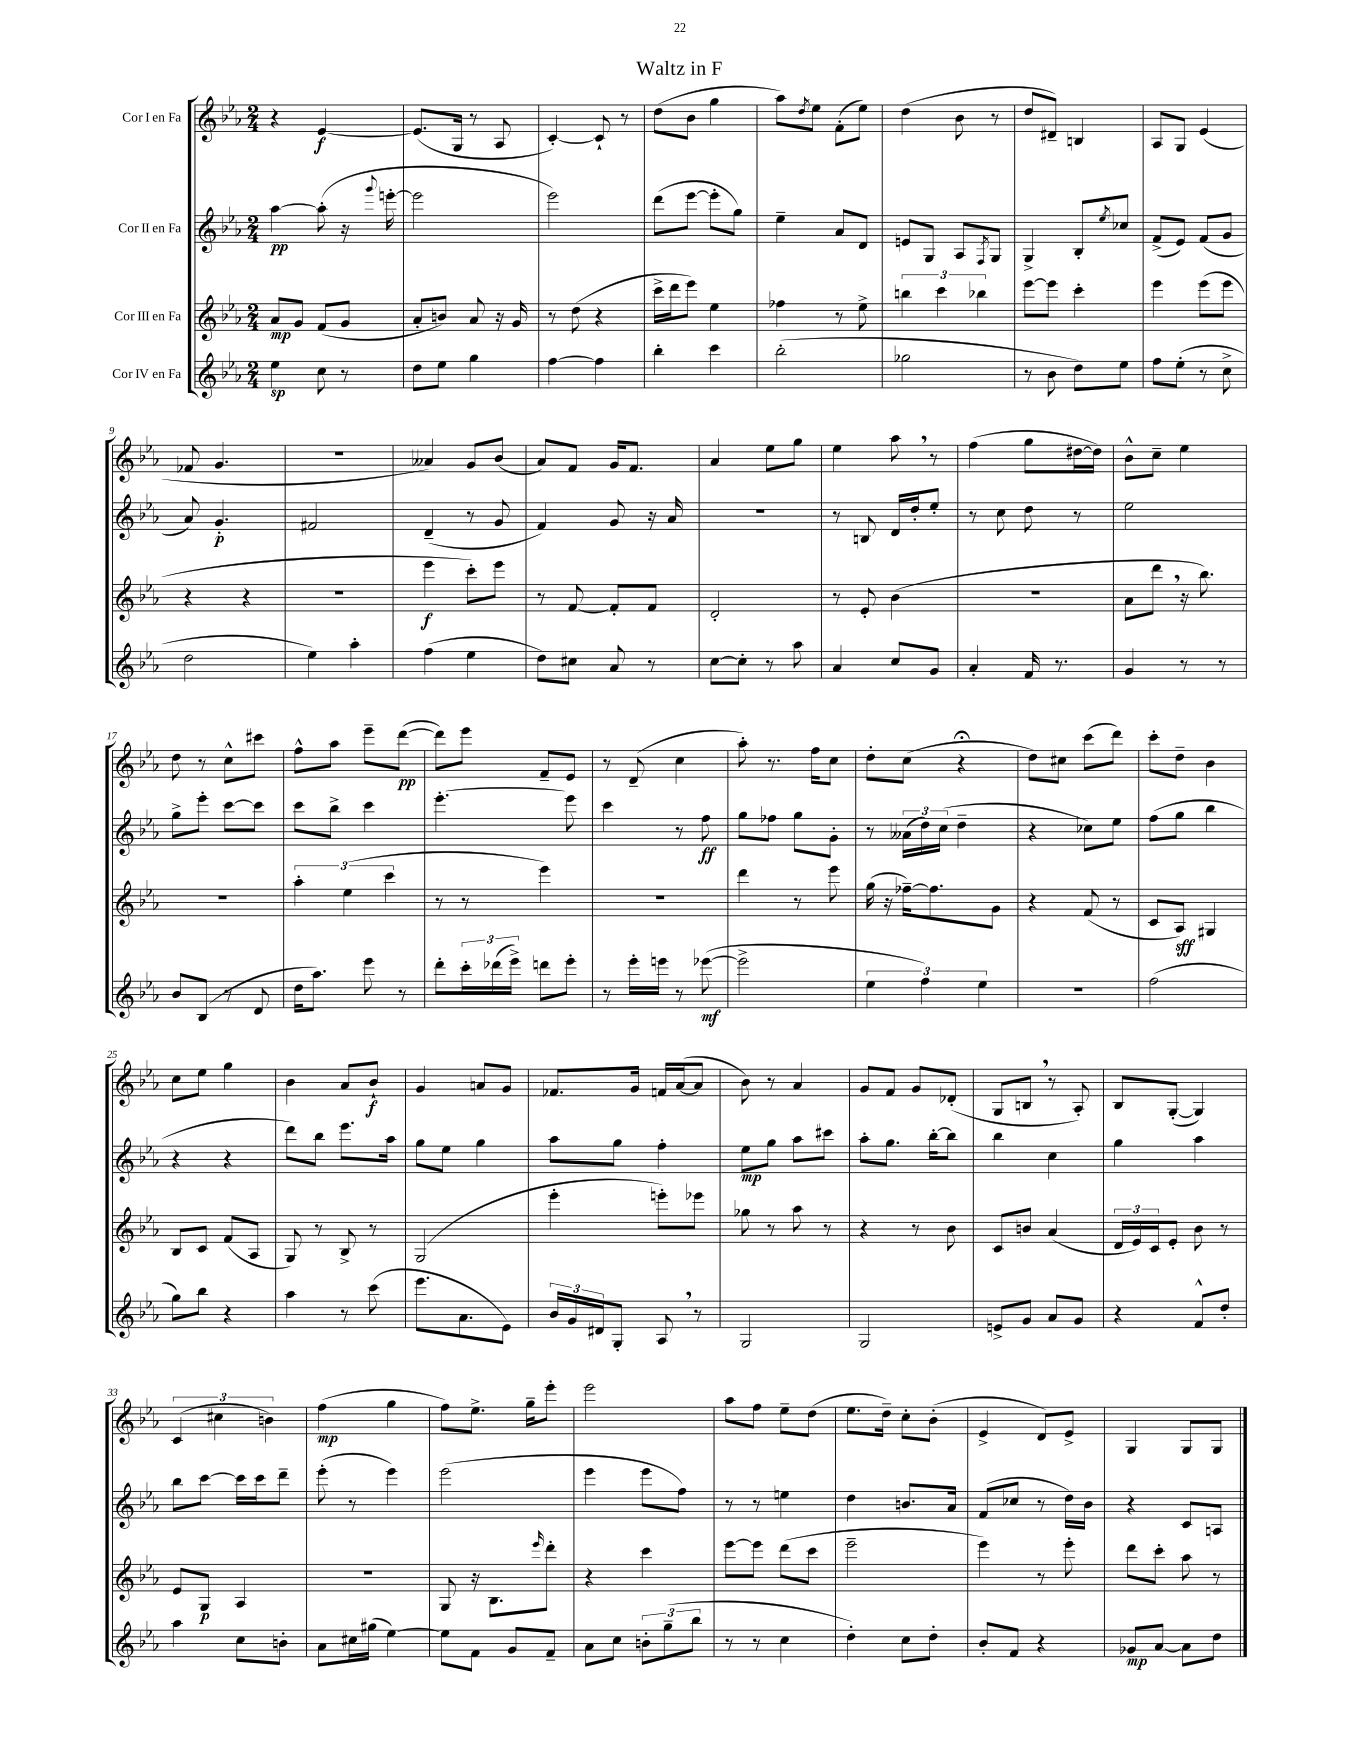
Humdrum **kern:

**kern	**dynam	**kern	**dynam	**kern	**dynam	**kern	**dynam
*part4	*part4	*part3	*part3	*part2	*part2	*part1	*part1
*staff4	*staff4	*staff3	*staff3	*staff2	*staff2	*staff1	*staff1
*I"Cor IV en Fa	*	*I"Cor III en Fa	*	*I"Cor II en Fa	*	*I"Cor I en Fa	*
*clefG2	*	*clefG2	*	*clefG2	*	*clefG2	*
*k[b-e-a-]	*	*k[b-e-a-]	*	*k[b-e-a-]	*	*k[b-e-a-]	*
*M2/4	*	*M2/4	*	*M2/4	*	*M2/4	*
=1	=1	=1	=1	=1	=1	=1	=1
4ee-\	sp	8a-/L	mp	[4aa-\	pp	4r	.
.	.	8g/J	.	.	.	.	.
8cc\	.	(8f/L	.	(8aa-'\]	.	[4e-/	f
8r	.	8g/J	.	16r	.	.	.
.	.	.	.	8qqggg/	.	.	.
.	.	.	.	[16eeen'\	.	.	.
=2	=2	=2	=2	=2	=2	=2	=2
8dd\L	.	8a-'/L	.	2eee\]	.	(8.e-/L]	.
8ee-\J	.	8bn/J)	.	.	.	.	.
.	.	.	.	.	.	16G/Jk	.
4gg\	.	8a-/	.	.	.	8r	.
.	.	16r	.	.	.	8A-/	.
.	.	16g/	.	.	.	.	.
=3	=3	=3	=3	=3	=3	=3	=3
[4ff\	.	8r	.	2eee-\)	.	[4c'/)	.
.	.	(8dd\	.	.	.	.	.
4ff\]	.	4r	.	.	.	8c`/]	.
.	.	.	.	.	.	8r	.
=4	=4	=4	=4	=4	=4	=4	=4
4bb-'\	.	16ccc^\LL	.	(8ddd\L	.	(8dd\L	.
.	.	16ddd\J	.	.	.	.	.
.	.	8eee-\J)	.	[8eee-\J	.	8b-\J	.
4ccc\	.	4ee-\	.	8eee-'\L]	.	4gg\	.
.	.	.	.	8gg\J)	.	.	.
=5	=5	=5	=5	=5	=5	=5	=5
(2bb-'\	.	4ff-X\	.	4ee-~\	.	8aa-\L)	.
.	.	.	.	.	.	8qdd/	.
.	.	.	.	.	.	8ee-\J	.
.	.	8r	.	8a-/L	.	(8f'\L	.
.	.	8ee-^\	.	8d/J	.	8ee-\J)	.
=6	=6	=6	=6	=6	=6	=6	=6
2gg-X\	.	6bbn\	.	8en/L	.	(4dd\	.
.	.	.	.	8G/J	.	.	.
.	.	6ccc\	.	.	.	.	.
.	.	.	.	8A-/L	.	8b-\	.
.	.	6bb-X\	.	.	.	.	.
.	.	.	.	8qF/	.	.	.
.	.	.	.	8G/J	.	8r	.
=7	=7	=7	=7	=7	=7	=7	=7
8r	.	[8eee-\L	.	4G^/	.	8dd/L	.
8b-\	.	8eee-\J]	.	.	.	8d#X~/J)	.
8dd\L)	.	4ccc'\	.	8B-'/L	.	4Bn/	.
.	.	.	.	8qee-/	.	.	.
8ee-\J	.	.	.	8cc-X/J	.	.	.
=8	=8	=8	=8	=8	=8	=8	=8
8ff\L	.	4eee-\	.	(8f^/L	.	8A-/L	.
(8ee-'\J	.	.	.	8e-/J)	.	8G/J	.
8r	.	(8eee-\L	.	(8f/L	.	(4e-/	.
8cc^\	.	8eee-\J	.	8g/J	.	.	.
!!LO:LB:g=z
=9	=9	=9	=9	=9	=9	=9	=9
2dd\	.	4r	.	8a-/)	.	8f-X/	.
.	.	.	.	4.g'/	p	4.g/	.
.	.	4r	.	.	.	.	.
=10	=10	=10	=10	=10	=10	=10	=10
4ee-\)	.	2r	.	2f#X/	.	2r	.
4aa-'\	.	.	.	.	.	.	.
=11	=11	=11	=11	=11	=11	=11	=11
(4ff\	.	4eee-\	f	(4d~/	.	4a--X/)	.
4ee-\	.	8ccc'\L)	.	8r	.	8g/L	.
.	.	8eee-\J	.	8g/	.	(8b-/J	.
=12	=12	=12	=12	=12	=12	=12	=12
8dd\L)	.	8r	.	4f/)	.	8a-/L)	.
8cc#X\J	.	[8f/	.	.	.	8f/J	.
8a-/	.	8f'/L]	.	8g/	.	16g/KL	.
.	.	.	.	.	.	8.f/J	.
8r	.	8f/J	.	16r	.	.	.
.	.	.	.	16a-/	.	.	.
=13	=13	=13	=13	=13	=13	=13	=13
[8cc\L	.	2d'/	.	2r	.	4a-/	.
8cc'\J]	.	.	.	.	.	.	.
8r	.	.	.	.	.	8ee-\L	.
8aa-\	.	.	.	.	.	8gg\J	.
=14	=14	=14	=14	=14	=14	=14	=14
4a-/	.	8r	.	8r	.	4ee-\	.
.	.	8e-'/	.	8Bn/	.	.	.
8cc/L	.	(4b-\	.	16d/LL	.	8aa-,\	.
.	.	.	.	16dd'/J	.	.	.
8g/J	.	.	.	8ee-'/J	.	8r	.
=15	=15	=15	=15	=15	=15	=15	=15
4a-'/	.	2r	.	8r	.	(4ff\	.
.	.	.	.	8cc\	.	.	.
16f/	.	.	.	8dd\	.	8gg\L	.
8.r	.	.	.	.	.	.	.
.	.	.	.	8r	.	[16dd#X\L	.
.	.	.	.	.	.	16dd#\JJ])	.
=16	=16	=16	=16	=16	=16	=16	=16
4g/	.	8a-\L	.	2ee-\	.	8b-^^\L	.
.	.	8ddd,\J	.	.	.	8cc~\J	.
8r	.	16r	.	.	.	4ee-\	.
.	.	8.bb-\)	.	.	.	.	.
8r	.	.	.	.	.	.	.
!!LO:LB:g=z
=17	=17	=17	=17	=17	=17	=17	=17
8b-/L	.	2r	.	8gg^\L	.	8dd\	.
(8B-/J	.	.	.	8eee-'\J	.	8r	.
8r	.	.	.	[8ccc\L	.	8cc^^\L	.
8d/	.	.	.	8ccc\J]	.	8ccc#X\J	.
=18	=18	=18	=18	=18	=18	=18	=18
16dd\KL	.	6aa-'\	.	8ccc\L	.	8ff^^\L	.
8.aa-\J)	.	.	.	.	.	.	.
.	.	.	.	8bb-^\J	.	8aa-\J	.
.	.	(6ee-\	.	.	.	.	.
8eee-\	.	.	.	4ccc\	.	8eee-~\L	.
.	.	6ccc\	.	.	.	.	.
8r	.	.	.	.	.	([8ddd\J	pp
=19	=19	=19	=19	=19	=19	=19	=19
8ddd'\L	.	8r	.	[4.eee-'\	.	8ddd\L])	.
24ccc'\L	.	8r	.	.	.	8eee-\J	.
(24ddd-X\	.	.	.	.	.	.	.
24eee-^\JJ)	.	.	.	.	.	.	.
8dddn\L	.	4eee-\)	.	.	.	8f~/L	.
8eee-'\J	.	.	.	8eee-\]	.	8e-/J	.
=20	=20	=20	=20	=20	=20	=20	=20
8r	.	2r	.	4ccc\	.	8r	.
16eee-'\LL	.	.	.	.	.	(8d~/	.
16eeen\JJ	.	.	.	.	.	.	.
8r	.	.	.	8r	.	4cc\	.
([8eee-X\	mf	.	.	8ff\	ff	.	.
=21	=21	=21	=21	=21	=21	=21	=21
2eee-^\]	.	4ddd\	.	8gg\L	.	8aa-'\)	.
.	.	.	.	8ff-X\J	.	8.r	.
.	.	8r	.	8gg\L	.	.	.
.	.	.	.	.	.	16ff\KL	.
.	.	8eee-\	.	8g'\J	.	8cc\J	.
=22	=22	=22	=22	=22	=22	=22	=22
6ee-\	.	(16gg\	.	8r	.	8dd'\L	.
.	.	16r	.	.	.	.	.
.	.	[16ff-X~\KL)	.	(24a--X\LL	.	(8cc\J	.
6ff\)	.	.	.	24dd\)	.	.	.
.	.	8.ff-\]	.	.	.	.	.
.	.	.	.	(24cc\JJ	.	.	.
.	.	.	.	4dd~\	.	4r;<	.
6ee-\	.	.	.	.	.	.	.
.	.	8g\J	.	.	.	.	.
=23	=23	=23	=23	=23	=23	=23	=23
2r	.	4r	.	4r	.	8dd\L)	.
.	.	.	.	.	.	8cc#X\J	.
.	.	(8f/	.	8cc-X\L)	.	(8ccc\L	.
.	.	8r	.	8ee-\J	.	8ddd\J)	.
=24	=24	=24	=24	=24	=24	=24	=24
(2ff\	.	8c/L	.	(8ff\L	.	8ccc'\L	.
.	.	8A-/J)	sff	8gg\J	.	8dd~\J	.
.	.	4G#X/	.	4bb-\	.	4b-\	.
!!LO:LB:g=z
=25	=25	=25	=25	=25	=25	=25	=25
8gg\L)	.	8B-/L	.	4r	.	8cc\L	.
8bb-\J	.	8c/J	.	.	.	8ee-\J	.
4r	.	(8f/L	.	4r	.	4gg\	.
.	.	8A-/J	.	.	.	.	.
=26	=26	=26	=26	=26	=26	=26	=26
4aa-\	.	8G/)	.	8ddd\L)	.	4b-\	.
.	.	8r	.	8bb-\J	.	.	.
8r	.	8B-^/	.	8.eee-\L	.	8a-/L	.
(8ccc\	.	8r	.	.	.	8b-`/J	f
.	.	.	.	16aa-\Jk	.	.	.
=27	=27	=27	=27	=27	=27	=27	=27
8.eee-\L	.	(2G/	.	8gg\L	.	4g/	.
.	.	.	.	8ee-\J	.	.	.
8.a-\	.	.	.	.	.	.	.
.	.	.	.	4gg\	.	8an/L	.
8e-\J)	.	.	.	.	.	8g/J	.
=28	=28	=28	=28	=28	=28	=28	=28
24b-/LL	.	4eee-'\	.	8aa-\L	.	8.f-X/L	.
24g/	.	.	.	.	.	.	.
24d#X/J	.	.	.	.	.	.	.
8G'/J	.	.	.	8gg\J	.	.	.
.	.	.	.	.	.	16g/Jk	.
8A-,/	.	8eeen'\L)	.	4ff'\	.	16fn/LL	.
.	.	.	.	.	.	([16a-/J	.
8r	.	8eee-X\J	.	.	.	8a-/J]	.
=29	=29	=29	=29	=29	=29	=29	=29
2G/	.	8gg-X\	.	8ee-\L	mp	8b-\)	.
.	.	8r	.	8gg\J	.	8r	.
.	.	8aa-\	.	8aa-\L	.	4a-/	.
.	.	8r	.	8ccc#X\J	.	.	.
=30	=30	=30	=30	=30	=30	=30	=30
2G/	.	4r	.	8aa-'\L	.	8g/L	.
.	.	.	.	8.gg\J	.	8f/J	.
.	.	8r	.	.	.	8g/L	.
.	.	.	.	[16bb-'\KL	.	.	.
.	.	8b-\	.	8bb-\J]	.	(8d-X'/J	.
=31	=31	=31	=31	=31	=31	=31	=31
8en^/L	.	8c/L	.	4bb-\	.	8G/L	.
8g/J	.	8bn/J	.	.	.	8Bn,/J	.
8a-/L	.	(4a-/	.	4cc\	.	8r	.
8g/J	.	.	.	.	.	8A-'/)	.
=32	=32	=32	=32	=32	=32	=32	=32
4r	.	24d/LL	.	4gg\	.	8B-/L	.
.	.	24e-/)	.	.	.	.	.
.	.	24c/J	.	.	.	.	.
.	.	8e-'/J	.	.	.	([8G'/J	.
8f^^/L	.	8b-\	.	4aa-\	.	4G/])	.
8dd'/J	.	8r	.	.	.	.	.
!!LO:LB:g=z
=33	=33	=33	=33	=33	=33	=33	=33
4aa-\	.	8e-/L	.	8bb-\L	.	(6c/	.
.	.	8G/J	p	[8ccc\J	.	.	.
.	.	.	.	.	.	6cc#X\	.
8cc\L	.	4A-/	.	16ccc\LL]	.	.	.
.	.	.	.	16ccc\J	.	.	.
.	.	.	.	.	.	6bn\)	.
8bn'\J	.	.	.	8ddd~\J	.	.	.
=34	=34	=34	=34	=34	=34	=34	=34
8a-\L	.	2r	.	(8eee-'\	.	(4ff\	mp
16cc#X\L	.	.	.	8r	.	.	.
(16gg#X\JJ	.	.	.	.	.	.	.
[4ee-\)	.	.	.	4eee-\)	.	4gg\	.
=35	=35	=35	=35	=35	=35	=35	=35
8ee-\L]	.	8G/	.	(2eee-\	.	8ff\L)	.
8f\J	.	16r	.	.	.	8.ee-^\J	.
.	.	8.B-\L	.	.	.	.	.
8g/L	.	.	.	.	.	.	.
.	.	.	.	.	.	16gg~\KL	.
.	.	16qqeee-/	.	.	.	.	.
8f~/J	.	8ddd'\J	.	.	.	8eee-'\J	.
=36	=36	=36	=36	=36	=36	=36	=36
8a-\L	.	4r	.	4eee-\	.	2eee-\	.
8cc\J	.	.	.	.	.	.	.
12bn'\L	.	4ccc\	.	8eee-\L	.	.	.
(12gg~\	.	.	.	.	.	.	.
.	.	.	.	8ff\J)	.	.	.
12bb-\J	.	.	.	.	.	.	.
=37	=37	=37	=37	=37	=37	=37	=37
8r	.	[8eee-\L	.	8r	.	8aa-\L	.
8r	.	8eee-\J]	.	8r	.	8ff\J	.
4cc\	.	(8ddd\L	.	4een\	.	8ee-~\L	.
.	.	8ccc\J	.	.	.	(8dd\J	.
=38	=38	=38	=38	=38	=38	=38	=38
4dd'\)	.	2eee-~\	.	4dd\	.	8.ee-\L	.
.	.	.	.	.	.	16dd~\Jk)	.
8cc\L	.	.	.	8.bn/L	.	8cc'\L	.
8dd'\J	.	.	.	.	.	(8b-'\J	.
.	.	.	.	16a-/Jk	.	.	.
=39	=39	=39	=39	=39	=39	=39	=39
8b-'/L	.	4eee-\)	.	(8f/L	.	4e-^/	.
8f/J	.	.	.	8cc-X/J	.	.	.
4r	.	8r	.	8r	.	8d/L)	.
.	.	8eee-'\	.	16dd\LL)	.	8e-^/J	.
.	.	.	.	16b-\JJ	.	.	.
=40	=40	=40	=40	=40	=40	=40	=40
8g-X/L	mp	8ddd\L	.	4r	.	4G/	.
[8a-/J	.	8ccc'\J	.	.	.	.	.
8a-\L]	.	8aa-\	.	8c/L	.	8G/L	.
8dd\J	.	8r	.	8An/J	.	8G/J	.
==	==	==	==	==	==	==	==
*-	*-	*-	*-	*-	*-	*-	*-
